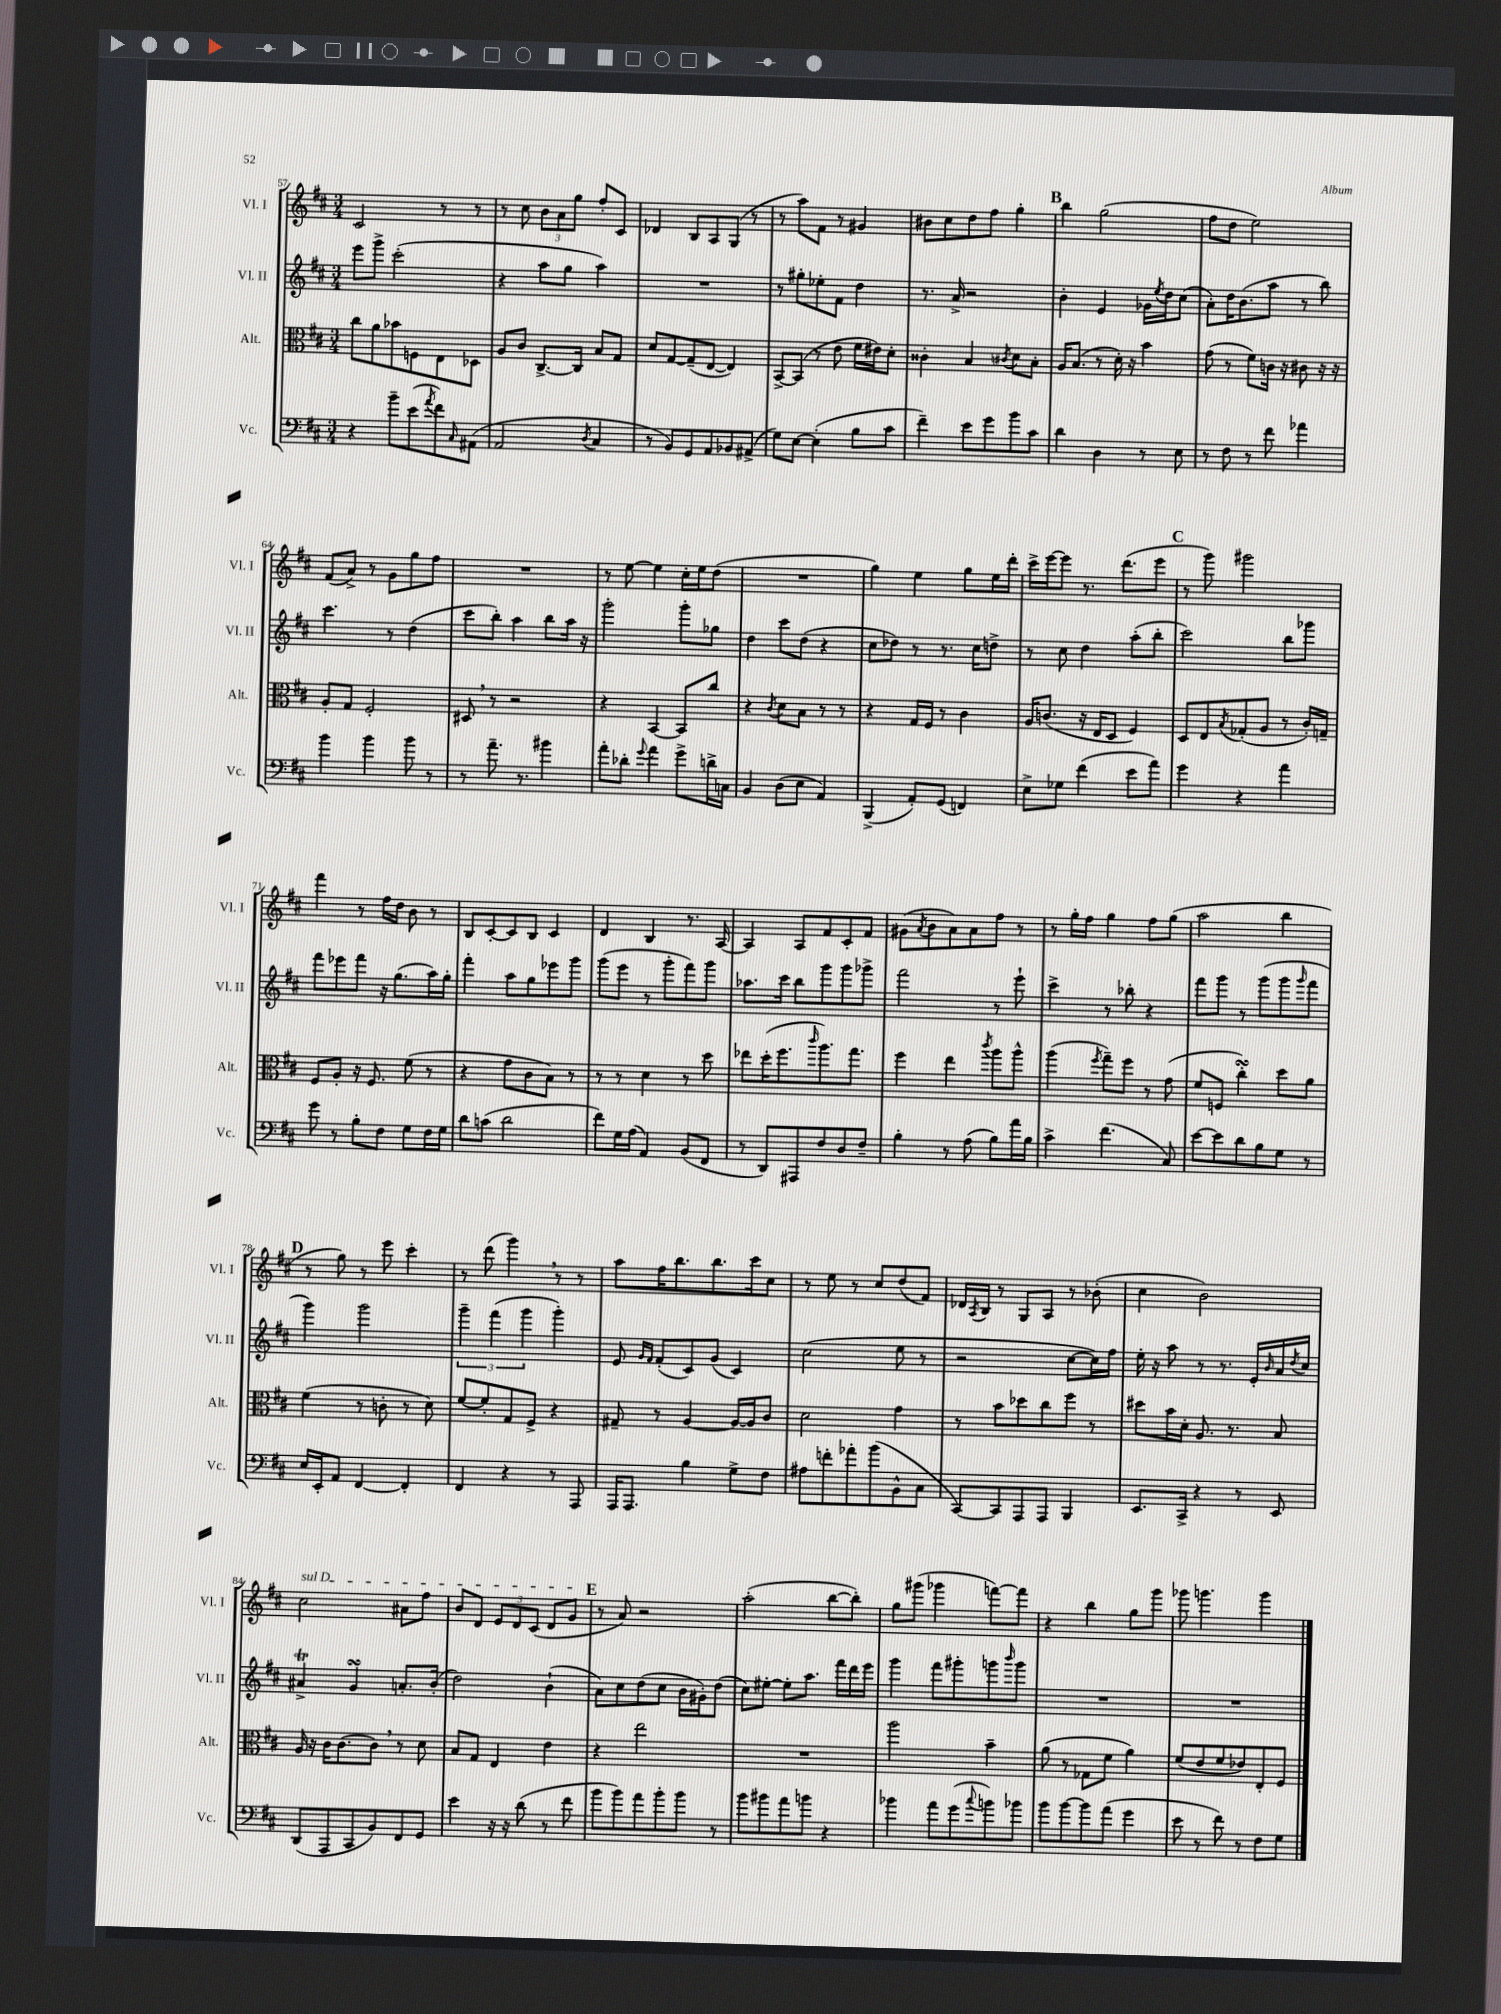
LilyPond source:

<<
\new StaffGroup <<
\new Staff = "s0" \with { instrumentName = "Vl. I" shortInstrumentName = "Vl. I" } {
    \clef treble \key d \major \numericTimeSignature \time 3/4
    cis'2 r8 r8 |
    r8 cis''8 \tuplet 3/2 { b'8 a'8 g''8 } fis''8-. cis'8 |
    des'4 b8 a8 g8( r8 |
    r8 a''8) fis'8 r8 gis'4 |
    bis'8 cis''8 d''8 fis''8 g''4-. |
    \mark \markup { \bold "B" } b''4 g''2( |
    fis''8 d''8 e''2) |
    fis'8( a'8->) r8 g'8 g''8 fis''8 |
    R2. |
    r8 e''8~ e''4 cis''16-. e''16 d''8( |
    R2. |
    g''4) e''4 g''8 e''16 d'''16-. |
    cis'''16-> e'''16~ e'''8 r8. d'''8.( e'''8 |
    \mark \markup { \bold "C" } r8 g'''8) gis'''2 |
    fis'''4 r8 fis''16 d''16 b'8 r8 |
    b8 cis'8~-. cis'8 b8 cis'4 |
    d'4 b4 r8. a16~ |
    a4 a8 fis'8 cis'8-. fis'8 |
    gis'8( \acciaccatura { a'8 } b'8 a'8) a'8 fis''8 r8 |
    r8 g''16-. fis''16 g''4 fis''8 g''8( |
    a''2 b''4 |
    \mark \markup { \bold "D" } r8 g''8) r8 e'''8 cis'''4-. |
    r8 d'''8( g'''4) \breathe r8 r8 |
    a''8 fis''16 b''8. b''8. cis'''16 cis''8 |
    r8 e''8 r8 cis''8 d''8( fis'8) |
    des'16 \acciaccatura { a8 } b16 r8 g8 a8 r8 bes'8-.( |
    cis''4 b'2) |
    \once \override TextSpanner.bound-details.left.text = \markup { \italic "sul D" } cis''2\startTextSpan ais'8 fis''8 |
    b'8 d'8 \tuplet 3/2 { e'8 d'8 cis'8( } d'8 g'8\stopTextSpan |
    \mark \markup { \bold "E" } r8 a'8) r2 |
    a''2-.( b''8~ b''8-.) |
    g''8 gis'''8( ges'''4 f'''8~) f'''8 |
    r4 b''4 g''8 g'''8 |
    ges'''8 g'''4. g'''4 \bar "|." |
}
\new Staff = "s1" \with { instrumentName = "Vl. II" shortInstrumentName = "Vl. II" } {
    \clef treble \key d \major \numericTimeSignature \time 3/4
    e'''8 g'''8-> cis'''2-.( |
    r4 a''8 g''8 a''4) |
    R2. |
    r8 gis''8-. ees''8-. fis'8 d''4 |
    r8. a'16-> r2 |
    \mark \markup { \bold "B" } b'4-. e'4 ges'16 \acciaccatura { e''8 } d''16 cis''8( |
    a'8-.) d''16 b'8.( a''8 r8 b''8) |
    cis'''4. r8 d''4( |
    cis'''8 b''8-.) a''4 b''8 a''16 r16 |
    g'''2-. g'''8-. ges''8 |
    d''4 cis'''8 d''8( r4 |
    cis''8 des''8) r8 r8. cis''16 d''8-> |
    r8 cis''8 d''4 a''8-.( b''8-. |
    \mark \markup { \bold "C" } cis'''2) b''8 ges'''8 |
    fis'''8 ees'''8 fis'''8 r16 g''8.( a''16) g''16-. |
    fis'''4-. a''8 g''8 ees'''8 g'''8 |
    g'''8( e'''8 r8 g'''8-. fis'''8) g'''8 |
    aes''8. cis'''16 b''8 g'''8 g'''8 ges'''8-> |
    fis'''2 r8 e'''8-! |
    cis'''4-> r8 bes''8-. r4 |
    fis'''8 g'''8 r8 g'''8( g'''8 \grace { g'''16 } fis'''8 |
    \mark \markup { \bold "D" } g'''4) g'''2 |
    \tuplet 3/2 { g'''4-- fis'''4( g'''4 } g'''4-.) |
    e'8 \grace { g'16 fis'16 } fis'8-.( cis'8) g'8( cis'4) |
    cis''2( e''8 r8 |
    r2 cis''8~ cis''16) fis''16 |
    e''16-. r16 a''8 r8 r8. e'16-. \grace { b'16 } a'16 \acciaccatura { d''8 } cis''16 |
    ais'4->\trill g'4\turn a'8.-. b'16-.( |
    d''2) b'4-!( |
    \mark \markup { \bold "E" } a'8) cis''8 d''8( cis''8 b'16 gis'16-.) d''8( |
    cis''8) eis''8~-. eis''8-. a''8. fis'''16 d'''16 e'''16 |
    g'''4 fis'''8 gis'''8-. g'''8 \grace { b'''16 } g'''8 |
    R2. |
    R2. \bar "|." |
}
\new Staff = "s2" \with { instrumentName = "Alt." shortInstrumentName = "Alt." } {
    \clef alto \key d \major \numericTimeSignature \time 3/4
    cis''8 a'8 bes'8 f8 e8 des8 |
    a8 cis'8 cis8.~-> cis16 b8 g8 |
    d'8 g8~ g8--( e8~ e4) |
    b,8~-> b,8( r8 e'8 fis'16 eis'16) d'8-. |
    cisis'4-. b4 \acciaccatura { cis'8 } d'8 b8-. |
    \mark \markup { \bold "B" } a16 b8.( r8 d'16-.) r16 b'4 |
    g'8( r8 fis'8) c'16 r16 cis'8 r16 r16 |
    a8-. g8 fis2-. |
    dis8 \breathe r8 r2 |
    r4 b,4~ b,8 cis''8 |
    r4 \acciaccatura { cis'8 } d'8 b8 r8 r8 |
    r4 g16 fis16 r8 cis'4 |
    a16 c'8.( r16 e16 d8 fis4) |
    \mark \markup { \bold "C" } d8 e8 \acciaccatura { b8 } ges8-.( a8 r8 cis'16-.) g16-- |
    fis8 a8-. r16 fis8. fis'8( r8 |
    r4 g'8 cis'8 b8) r8 |
    r8 r8 d'4 r8 d''8 |
    ees''8 d''16-.( fis''8. \grace { cis'''16 } a''8.) g''8. |
    fis''4 e''4 \acciaccatura { cis'''8 } a''8 a''8-^ |
    a''4( \acciaccatura { fis''8 } g''8--) fis''8 r8 g'8( |
    fis'8 f8 cis''4-.\turn) d''8 a'8 |
    \mark \markup { \bold "D" } fis'4( r8 c'8-. r8 d'8) |
    fis'8~ fis'8-. g8 fis8-> r4 |
    gis8-- r8 a4~ a16~ a16 cis'8 |
    d'2 g'4 |
    r8 b'8 des''8 cis''8 fis''8 r8 |
    dis''8 b'16 d'16-. a8. r8. b8 |
    a16 r16 cis'16 cis'8.( cis'8) \breathe r8 d'8 |
    b8 g8 e4 e'4 |
    \mark \markup { \bold "E" } r4 e''2 |
    R2. |
    a''2 b'4-- |
    a'8( r8 ges8 fis'8 a'4) |
    fis'8( e'8 fis'8 ees'8) e8-. fis8 \bar "|." |
}
\new Staff = "s3" \with { instrumentName = "Vc." shortInstrumentName = "Vc." } {
    \clef bass \key d \major \numericTimeSignature \time 3/4
    r4 b'8-- e'8( \acciaccatura { a'8 } fis'8) \grace { cis16 } ais,8( |
    a,2 \acciaccatura { d8 } cis4 |
    r8 b,8) g,8 a,8 bes,8 ais,8->( |
    g8) e8~ e4-.( b8 cis'8 |
    fis'4--) e'8 g'8 b'8 cis'8 |
    \mark \markup { \bold "B" } d'4 d4 r8 e8 |
    r8 fis8 r8 fis'8 aes'4 |
    b'4 b'4 b'8 r8 |
    r8 a'8.-- r8. bis'4 |
    a'8-. des'8-. \appoggiatura { g'8 } a'4 g'8-> d'16-> c16 |
    b,4 d8( e8 a,4) |
    b,,4->( a,8-.) g,8( f,4) |
    e8-> ges8 fis'4( e'8 a'8) |
    \mark \markup { \bold "C" } g'4 r4 a'4 |
    g'8 r8 b8-. fis8 g8 fis16 g16 |
    d'8 c'8( d'2 |
    fis'8) g16 a16( a,4) b,8( fis,8 |
    r8 d,8) ais,,8 fis8 d8 fis8-- |
    b4-. r8 a8( b8) a'16 b16 |
    cis'4-> fis'4.( cis8) |
    e'8~ e'8 d'8 b8 g8 r8 |
    \mark \markup { \bold "D" } e16 e,16-. a,8 fis,4~ fis,4-. |
    fis,4 r4 r8 a,,8 |
    a,,16 a,,8. b4 g8-> fis8 |
    ais8 f'8-. aes'8-. b'8( b,8-^ cis8 |
    cis,8~) cis,8 a,,8 a,,8 b,,4 |
    e,8. cis,16-> r4 r8 e,8 |
    d,8( a,,8 cis,8 b,8) fis,8 g,8 |
    e'4 r16 r16 d'8( r8 fis'8 |
    \mark \markup { \bold "E" } b'8 b'8) a'8 b'8-. b'8 r8 |
    b'8 bis'8 a'8 b'8 r4 |
    bes'4 a'8 g'8( \appoggiatura { cis''8 } b'8) bes'8 |
    b'8 b'8~ b'8 a'8( g'4 |
    e'8 r8 fis'8) r8 fis8 g8 \bar "|." |
}
>>
>>
\layout { \context { \Score currentBarNumber = #57 } }
